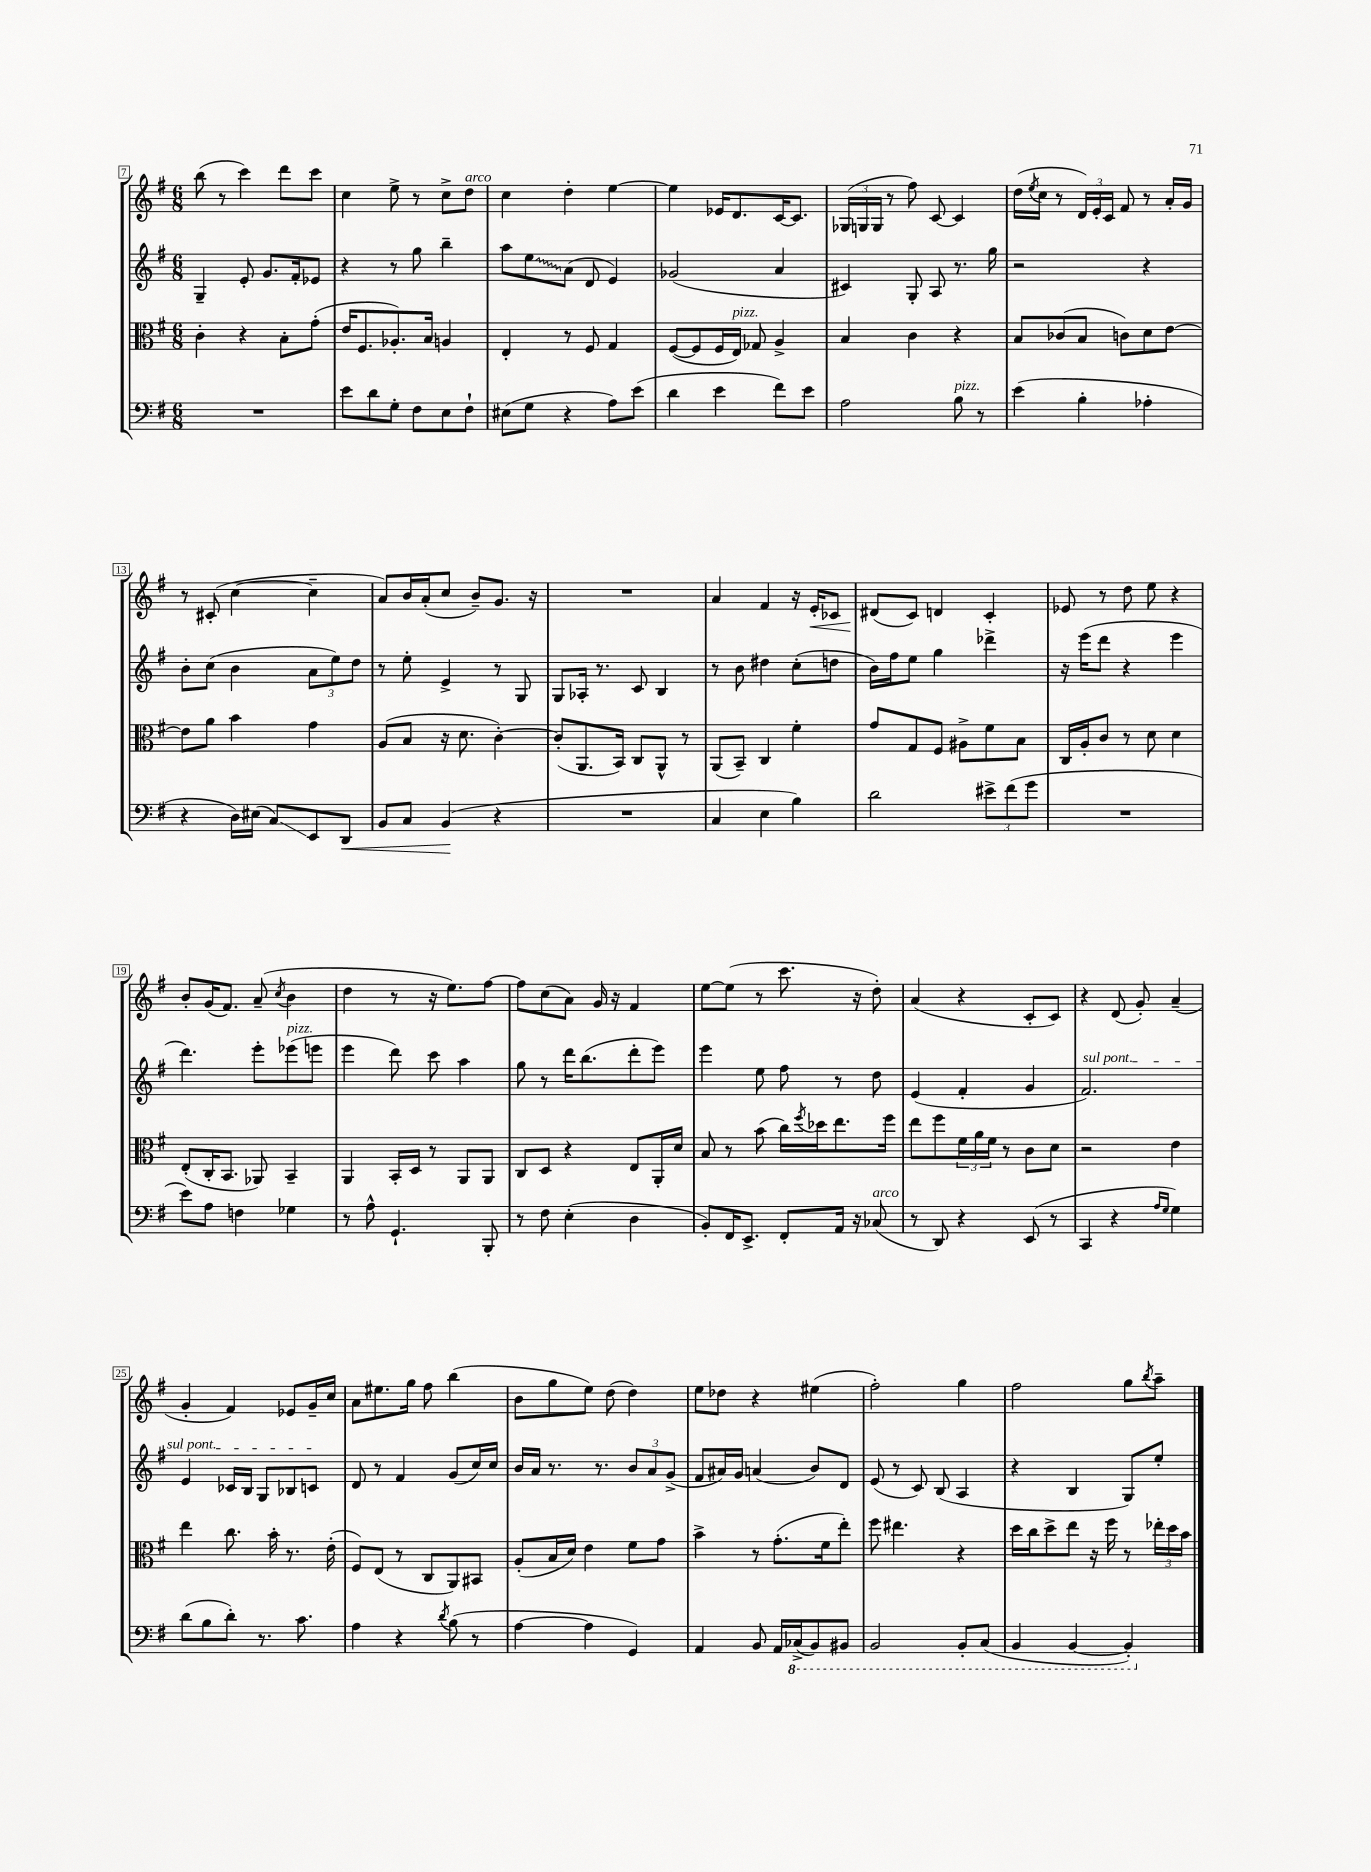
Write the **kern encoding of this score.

**kern	**kern	**kern	**kern
*staff4	*staff3	*staff2	*staff1
*clefF4	*clefC3	*clefG2	*clefG2
*k[f#]	*k[f#]	*k[f#]	*k[f#]
*M6/8	*M6/8	*M6/8	*M6/8
2.r	4c'	4G~	(8bb
.	.	.	8r
.	4r	8e'	4ccc)
.	.	8.g	.
.	8B'	.	8ddd
.	.	16f#'	.
.	(8g'	8e-	8ccc
=	=	=	=
8e	16e	4r	4cc
.	8.F#	.	.
8d	.	.	.
8G'	8.A-')	8r	8ee^
8F#	.	8gg	8r
.	16B	.	.
8E	4A	4bb~	8cc^
8F#`	.	.	8dd
=	=	=	=
(8E#	4E'	8aa	4cc
8G	.	8ee	.
4r	8r	(8a	4dd'
.	8F#	8d	.
8A)	4G	4e)	[4ee
(8e	.	.	.
=	=	=	=
4d	([8F#	(2g-	4ee]
.	8F#]	.	.
4e	16F#	.	16e-
.	16E)	.	8.d
.	8G-	.	.
8f#)	4A^	4a	[16c
.	.	.	8.c]
8e	.	.	.
=	=	=	=
2A	4B	4c#)	(24G-
.	.	.	24G
.	.	.	24G
.	.	.	8r
.	4c	8G'	8ff#)
.	.	8A	[8c
8B	4r	8.r	4c]
8r	.	.	.
.	.	16gg	.
=	=	=	=
(4e	8B	2r	(16dd
.	.	.	8qee
.	.	.	16cc
.	(8c-	.	8r
4B'	8B	.	24d)
.	.	.	24e'
.	.	.	24c
.	8c)	.	8f#
4A-'	8d	4r	8r
.	[8e	.	16a'
.	.	.	16g
=	=	=	=
4r	8e]	8b'	8r
.	8a	(8cc	(8c#'
16D)	4b	4b	[4cc
(16E#	.	.	.
8C)	.	.	.
8EE	4g	12a	4cc~]
.	.	12ee)	.
8DD	.	.	.
.	.	12dd	.
=	=	=	=
8BB	(8A	8r	8a)
8C	8B	8ee'	16b
.	.	.	(16a'
(4BB	16r	4e^	8cc
.	8.d	.	.
.	.	.	8b~)
4r	[4c')	8r	8.g
.	.	8G	.
.	.	.	16r
=	=	=	=
2.r	(8c']	8G	2.r
.	8.AA	16A-'	.
.	.	8.r	.
.	16BB)	.	.
.	8C	8c	.
.	8AA^^	4B	.
.	8r	.	.
=	=	=	=
4C	(8AA	8r	4a
.	8BB~)	8b	.
4E	4C	4dd#	4f#
4B)	4f#'	(8cc'	16r
.	.	.	16e'
.	.	8dd	8c-
=	=	=	=
2d	8g	16b)	(8d#
.	.	16ff#	.
.	8G	8ee	8c)
.	8F#	4gg	4d
.	8A#^	.	.
12e#^	8f#	4ddd-^	4c'
(12f#	.	.	.
.	8B	.	.
12g	.	.	.
=	=	=	=
2.r	16C	16r	8e-
.	16A'	(16eee	.
.	8c	8ddd	8r
.	8r	4r	8dd
.	8d	.	8ee
.	4d	4eee	4r
=	=	=	=
8e)	(8E'	4.ddd)	8b'
8A	16C'	.	(16g
.	8.BB	.	8.f#)
4F	.	.	.
.	8AA-)	8eee'	(8a~
.	.	.	8qcc
4G-	4BB~	(8eee-	4b
.	.	8eee	.
=	=	=	=
8r	4AA	4eee	4dd
8A^^	.	.	.
4.GG`	16BB'	8ddd)	8r
.	16D	.	.
.	8r	8ccc	16r
.	.	.	8.ee)
.	8AA	4aa	.
8BBB'	8AA	.	[8ff#
=	=	=	=
8r	8C	8gg	8ff#]
8F#	8D	8r	(8cc
(4E'	4r	16ddd	8a)
.	.	(8.bb	.
.	.	.	16g
.	.	.	16r
4D	8E	8ddd'	4f#
.	16AA'	8eee)	.
.	16d	.	.
=	=	=	=
8BB')	8B	4eee	[8ee
16FF#	8r	.	(8ee]
8.EE^	.	.	.
.	(8b	8ee	8r
8FF#'	16cc)	8ff#	8.ccc
.	8qff#	.	.
.	16dd-	.	.
16AA	8.ee	8r	.
16r	.	.	16r
(8C-	.	8dd	8dd')
.	16ff#	.	.
=	=	=	=
8r	8ee	(4e	(4a
8DD)	8ff#	.	.
4r	24f#	4f#'	4r
.	24a	.	.
.	24f#	.	.
.	8r	.	.
(8EE	8c	4g	8c'
8r	8d	.	8c)
=	=	=	=
4CC	2r	2.f#)	4r
4r	.	.	(8d
.	.	.	8g')
16qqA	.	.	.
16qqG	.	.	.
4G)	4e	.	(4a~
=	=	=	=
(8d	4ee	4e	4g'
8B	.	.	.
8d')	8.cc	16c-	4f#)
.	.	16B	.
8.r	.	8G	.
.	16b'	.	.
.	8.r	8B-	8e-
8.c	.	.	.
.	.	8c	16g~
.	(16e'	.	16cc
=	=	=	=
4A	8F#)	8d	8a
.	(8E	8r	8.ee#
4r	8r	4f#	.
.	.	.	16gg
.	8C	.	8ff#
8qd	.	.	.
(8B	8AA)	(8g	(4bb
8r	8BB#	16cc)	.
.	.	16cc	.
=	=	=	=
[4A	(8A'	16b	8b
.	.	16a	.
.	16B	8.r	8gg
.	16d)	.	.
4A]	4e	.	8ee)
.	.	8.r	.
.	.	.	(8dd
4GG)	8f#	12b	4dd)
.	.	12a	.
.	8g	.	.
.	.	(12g^	.
=	=	=	=
4AA	4b^	8f#	8ee
.	.	16a#)	8dd-
.	.	16g	.
8BB	8r	(4a	4r
16AA	(8.g'	.	.
(16CC-^	.	.	.
8BBB)	.	8b)	(4ee#
.	16f#	.	.
8BBB#	8ee')	8d	.
=	=	=	=
2BBB	8ff#	(8e	2ff#')
.	4.ee#	8r	.
.	.	8c)	.
.	.	(8B	.
8BBB'	4r	4A	4gg
(8CC	.	.	.
=	=	=	=
4BBB	16dd	4r	2ff#
.	16cc	.	.
.	8dd^	.	.
[4BBB	8ee	4B	.
.	16r	.	.
.	16ff#	.	.
4BBB'])	8r	8G)	8gg
.	.	.	8qbb
.	24ee-'	8ee'	8aa~
.	24dd	.	.
.	24b	.	.
==	==	==	==
*-	*-	*-	*-
